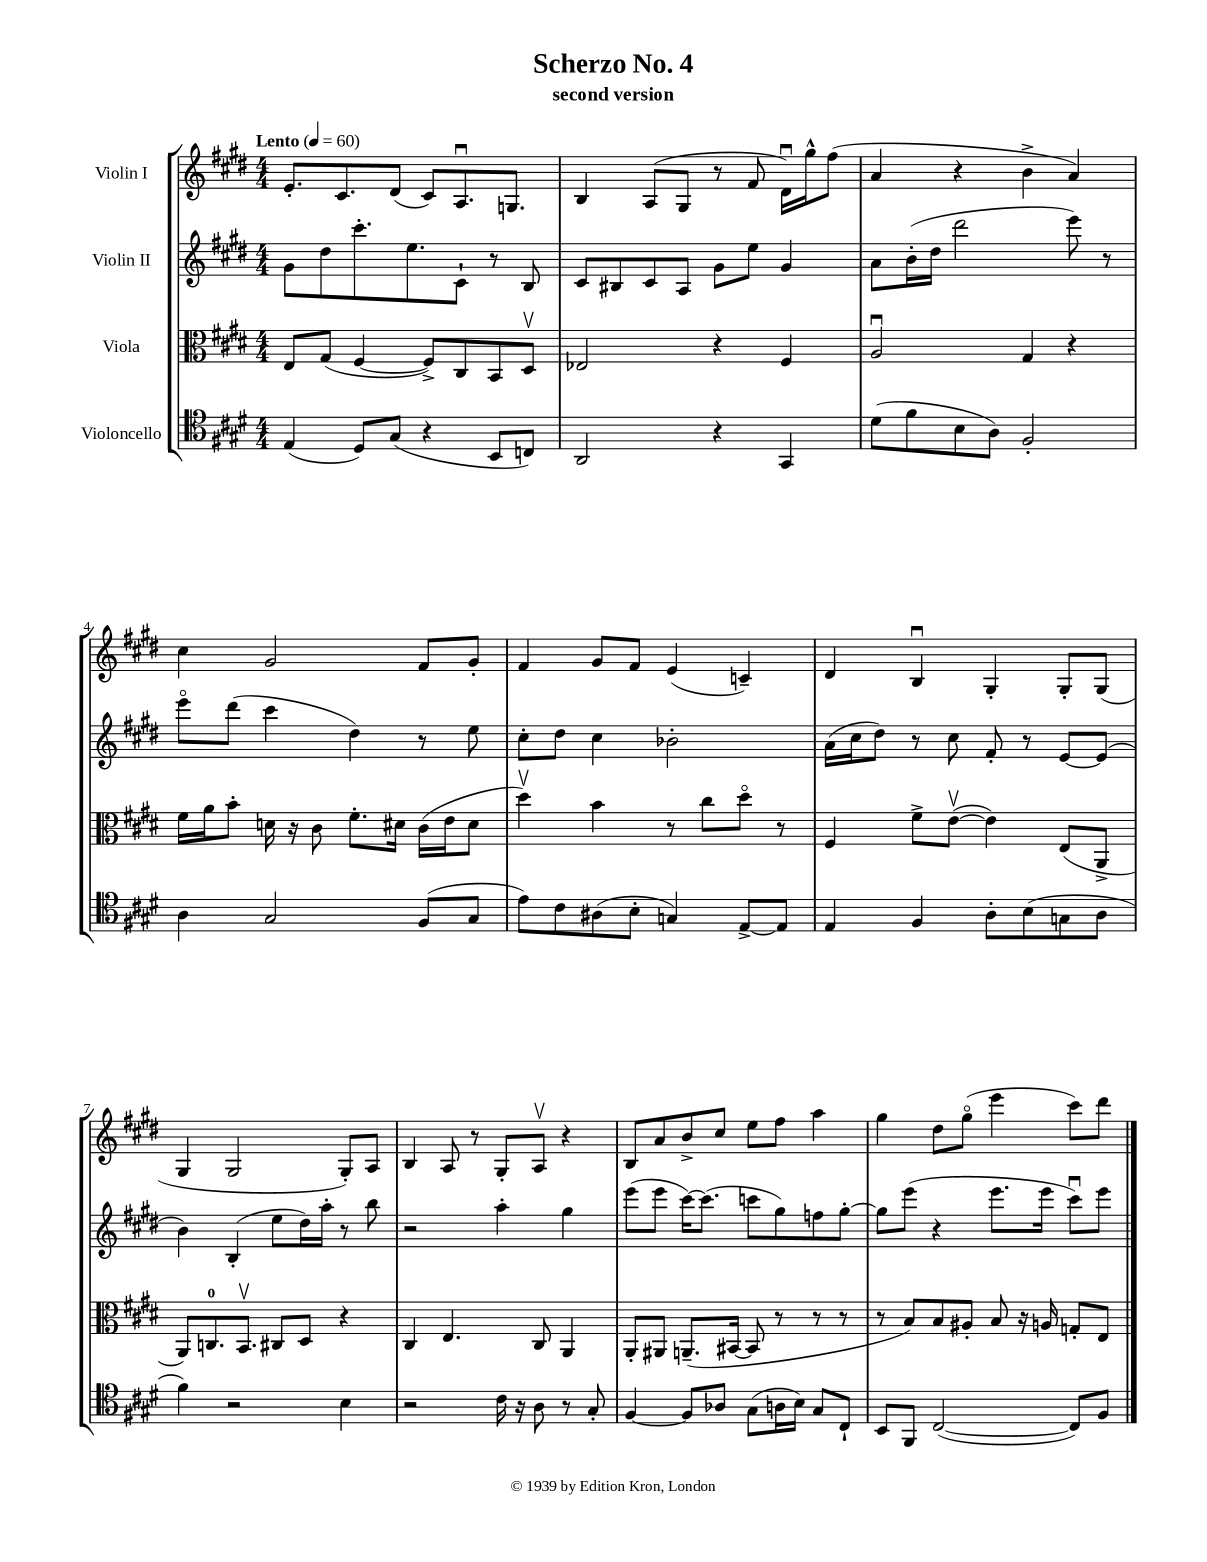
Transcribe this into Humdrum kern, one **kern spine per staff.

**kern	**kern	**kern	**kern
*part4	*part3	*part2	*part1
*staff4	*staff3	*staff2	*staff1
*I"Violoncello	*I"Viola	*I"Violin II	*I"Violin I
*clefC4	*clefC3	*clefG2	*clefG2
*k[f#c#g#d#]	*k[f#c#g#d#]	*k[f#c#g#d#]	*k[f#c#g#d#]
*M4/4	*M4/4	*M4/4	*M4/4
*MM60	*MM60	*MM60	*MM60
=1	=1	=1	=1
!	!	!	!LO:TX:a:B:t=Lento
(4E/	8E/L	8g#\L	8.e'/L
.	(8G#/J	8dd#\	.
.	.	.	8.c#/
8D#/L)	[4F#/	8.ccc#'\	.
(8G#/J	.	.	(8d#/J
.	.	8.ee\	.
4r	8F#^/L])	.	8c#/L)
.	8C#/	8c#`\J	8.Au/
8BB/L	8BB/	8r	.
.	.	.	8.Gn/J
8Cn/J)	8D#v/J	8B/	.
=2	=2	=2	=2
2AA/	2E-X/	8c#/L	4B/
.	.	8B#X/	.
.	.	8c#/	(8A/L
.	.	8A/J	8G#/J
4r	4r	8g#\L	8r
.	.	8ee\J	8f#/
4GG#/	4F#/	4g#/	16d#u\LL)
.	.	.	16gg#^^\J
.	.	.	(8ff#\J
=3	=3	=3	=3
(8d#\L	2Au/	8a\L	4a/
8f#\	.	(16b'\L	.
.	.	16dd#\JJ	.
8B\	.	2ddd#\	4r
8A\J)	.	.	.
2F#'/	4G#/	.	4b^\
.	4r	8eee\)	4a/)
.	.	8r	.
!!LO:LB:g=z
=4	=4	=4	=4
4A\	16f#\LL	8eee\L	4cc#\
.	16a\J	.	.
.	8b'\J	(8ddd#\J	.
2G#/	16dn\	4ccc#\	2g#/
.	16r	.	.
.	8c#\	.	.
.	8.f#'\L	4dd#\)	.
.	16d#X\Jk	.	.
(8F#/L	(16c#\LL	8r	8f#/L
.	16e\J	.	.
8G#/J	8d#\J	8ee\	8g#'/J
=5	=5	=5	=5
8e\L)	4dd#v\)	8cc#'\L	4f#/
8c#\	.	8dd#\J	.
(8A#X\	4b\	4cc#\	8g#/L
8B'\J	.	.	8f#/J
4Gn/)	8r	2b-X'\	(4e/
.	8cc#\L	.	.
[8E^/L	8dd#\J	.	4cn~/)
8E/J]	8r	.	.
=6	=6	=6	=6
4E/	4F#/	(16a\LL	4d#/
.	.	16cc#\J	.
.	.	8dd#\J)	.
4F#/	8f#^\L	8r	4Bu/
.	([8ev\J	8cc#\	.
8A'\L	4e\])	8f#'/	4G#'/
(8B\	.	8r	.
8Gn\	(8E/L	[8e/L	8G#'/L
8A\J	8AA^/J	(8e/J]	(8G#/J
!!LO:LB:g=z
=7	=7	=7	=7
4f#\)	8AA/L)	4b\)	4G#/
.	8.Cn/	.	.
2r	.	(4B'/	2G#/
.	8.BBv/J	.	.
.	8C#X/L	8ee\L	.
.	8D#/J	16dd#\L)	.
.	.	16aa'\JJ	.
4B\	4r	8r	8G#'/L)
.	.	8bb\	8A/J
=8	=8	=8	=8
2r	4C#/	2r	4B/
.	4.E/	.	8A/
.	.	.	8r
16c#\	.	4aa'\	8G#'/L
16r	.	.	.
8A\	8C#/	.	8Av/J
8r	4AA/	4gg#\	4r
8G#'/	.	.	.
=9	=9	=9	=9
[4F#/	8AA'/L	(8eee\L	8B/L
.	8AA#X/J	8eee\J	8a/
8F#/L]	(8.AAn~/L	[16ccc#\KL)	8b^/
.	.	(8.ccc#\J]	.
8A-X/J	.	.	8cc#/J
.	[16BB#X/Jk	.	.
(8G#\L	8BB#/]	8cccn\L	8ee\L
16An\L	8r	8gg#\)	8ff#\J
16B\JJ)	.	.	.
8G#/L	8r	8ffn\	4aa\
8C#`/J	8r	[8gg#'\J	.
=10	=10	=10	=10
8BB/L	8r	8gg#\L]	4gg#\
8FF#/J	8B/L)	(8eee\J	.
([2C#/	8B/	4r	8dd#\L
.	8A#X'/J	.	(8gg#\J
.	8B/	8.eee\L	4eee\
.	16r	.	.
.	16An/	16eee\Jk	.
8C#/L])	8Gn'/L	8ccc#u\L)	8ccc#\L)
8F#/J	8E/J	8eee\J	8ddd#\J
==	==	==	==
*-	*-	*-	*-
